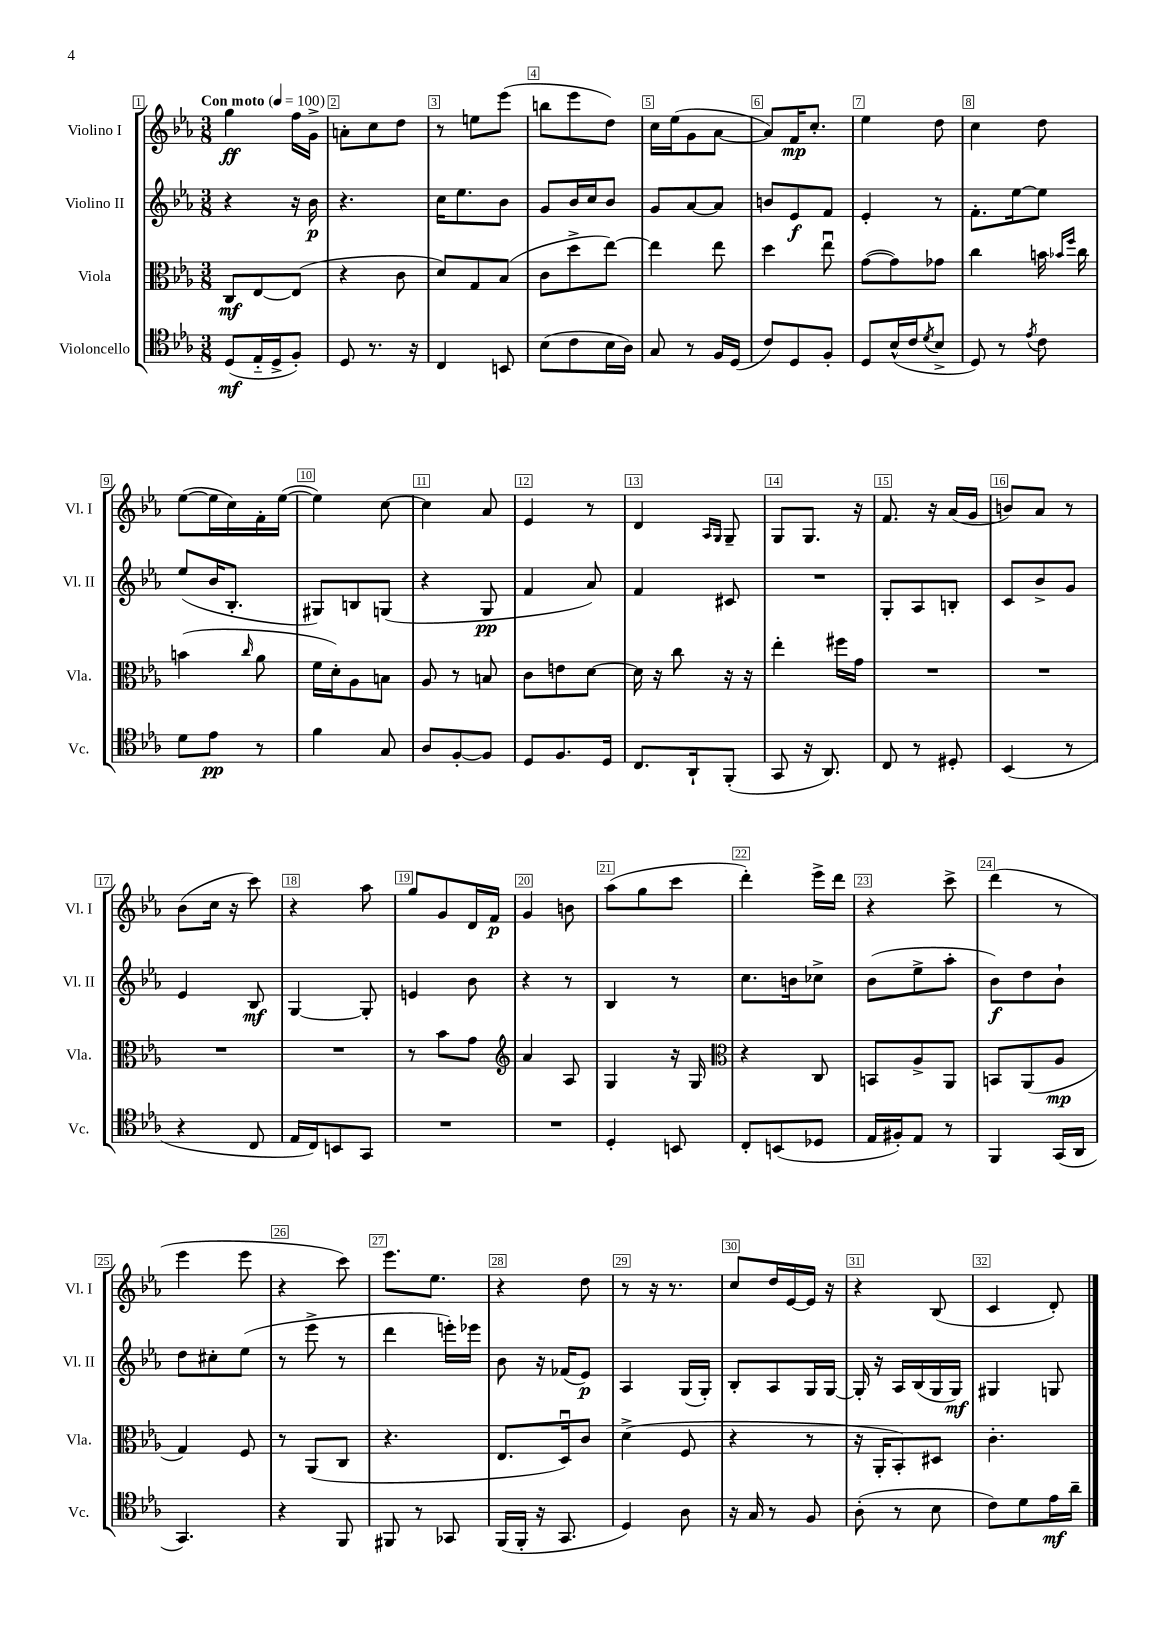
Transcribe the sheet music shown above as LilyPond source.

<<
\new StaffGroup <<
\new Staff = "s0" \with { instrumentName = "Violino I" shortInstrumentName = "Vl. I" } {
    \clef treble \key ees \major \numericTimeSignature \time 3/8 \tempo "Con moto" 4 = 100
    g''4\ff f''16 g'16-> |
    a'8-. c''8 d''8 |
    r8 e''8 ees'''8( |
    b''8 ees'''8 d''8) |
    c''16 ees''16( g'8 aes'8~ |
    aes'8) f'16\mp c''8.-. |
    ees''4 d''8 |
    c''4 d''8 |
    ees''8~( ees''16 c''16) f'16-. ees''16~( |
    ees''4) c''8~ |
    c''4 aes'8 |
    ees'4 r8 |
    d'4 \grace { aes16 g16 } g8-- |
    g8 g8. r16 |
    f'8. r16 aes'16( g'16 |
    b'8) aes'8 r8 |
    bes'8( c''16 r16 c'''8) |
    r4 aes''8 |
    g''8 g'8 d'16 f'16\p |
    g'4 b'8 |
    aes''8( g''8 c'''8 |
    d'''4-.) ees'''16-> d'''16 |
    r4 c'''8-> |
    d'''4( r8 |
    ees'''4 ees'''8 |
    r4 c'''8) |
    ees'''8. ees''8. |
    r4 d''8 |
    r8 r16 r8. |
    c''8 d''16 ees'16~ ees'16 r16 |
    r4 bes8( |
    c'4 d'8-.) \bar "|." |
}
\new Staff = "s1" \with { instrumentName = "Violino II" shortInstrumentName = "Vl. II" } {
    \clef treble \key ees \major \numericTimeSignature \time 3/8
    r4 r16 bes'16\p |
    r4. |
    c''16 ees''8. bes'8 |
    g'8 bes'16 c''16 bes'8 |
    g'8 aes'8~ aes'8 |
    b'8 ees'8\f f'8 |
    ees'4-. r8 |
    f'8.-. ees''16~ ees''8 |
    ees''8( bes'16 bes8.-. |
    gis8) b8 g8( |
    r4 g8\pp |
    f'4 aes'8) |
    f'4 cis'8 |
    R4. |
    g8-. aes8 b8-. |
    c'8 bes'8-> g'8 |
    ees'4 bes8\mf |
    g4~ g8-. |
    e'4 bes'8 |
    r4 r8 |
    bes4 r8 |
    c''8. b'16 ces''8-> |
    bes'8( ees''8-> aes''8-. |
    bes'8\f) d''8 bes'8-! |
    d''8 cis''8-. ees''8( |
    r8 ees'''8-> r8 |
    d'''4 e'''16-.) ees'''16 |
    bes'8 r16 fes'16( ees'8\p) |
    aes4 g16( g16-.) |
    bes8-. aes8 g16 g16~ |
    g16-. r16 aes16 bes16( g16 g16\mf) |
    gis4 g8 \bar "|." |
}
\new Staff = "s2" \with { instrumentName = "Viola" shortInstrumentName = "Vla." } {
    \clef alto \key ees \major \numericTimeSignature \time 3/8
    c8\mf ees8~ ees8( |
    r4 c'8 |
    d'8) g8 bes8( |
    c'8 d''8-> ees''8~) |
    ees''4 ees''8 |
    d''4 ees''8\downbow |
    g'8~( g'8) ges'8 |
    c''4 b'16 \grace { bes'16 f''16 } c''16 |
    b'4( \grace { c''16 } aes'8 |
    f'16 d'16-.) aes8 b8 |
    aes8 r8 b8 |
    c'8 e'8 d'8~ |
    d'16 r16 c''8 r16 r16 |
    ees''4-. fis''16 g'16 |
    R4. |
    R4. |
    R4. |
    R4. |
    r8 bes'8 g'8 |
    \clef treble aes'4 aes8 |
    g4 r16 g16 |
    \clef alto r4 c8 |
    b,8 aes8-> aes,8 |
    b,8 aes,8( aes8\mp |
    g4) f8 |
    r8 aes,8( c8 |
    r4. |
    ees8. d16\downbow) c'8 |
    d'4->( f8 |
    r4 r8 |
    r16 aes,16-. bes,8-.) dis8 |
    c'4.-. \bar "|." |
}
\new Staff = "s3" \with { instrumentName = "Violoncello" shortInstrumentName = "Vc." } {
    \clef tenor \key ees \major \numericTimeSignature \time 3/8
    d8\mf( ees16-_ d16-> f8-.) |
    d8 r8. r16 |
    c4 b,8 |
    bes8( c'8 bes16 aes16) |
    g8 r8 f16 d16( |
    c'8) d8 f8-. |
    d8 bes16-^( c'16 \acciaccatura { d'8 } bes8-> |
    d8) r8 \acciaccatura { ees'8 } c'8 |
    d'8 ees'8\pp r8 |
    f'4 g8 |
    aes8 f8~-. f8 |
    d8 f8. d16 |
    c8. aes,16-! f,8-.( |
    g,8 r16 aes,8.) |
    c8 r8 dis8-. |
    bes,4( r8 |
    r4 c8 |
    ees16 c16) b,8 g,8 |
    R4. |
    R4. |
    d4-. b,8 |
    c8-. b,8( des8 |
    ees16 fis16-.) ees8 r8 |
    f,4 g,16( aes,16 |
    g,4.) |
    r4 f,8 |
    fis,8 r8 ges,8 |
    f,16( f,16-. r16 g,8. |
    d4) aes8 |
    r16 g16 r8 f8 |
    aes8-.( r8 bes8 |
    c'8) d'8 ees'16\mf aes'16-- \bar "|." |
}
>>
>>
\layout { \context { \Score \override BarNumber.break-visibility = ##(#f #t #t) barNumberVisibility = #all-bar-numbers-visible \override BarNumber.stencil = #(make-stencil-boxer 0.1 0.3 ly:text-interface::print) } }
